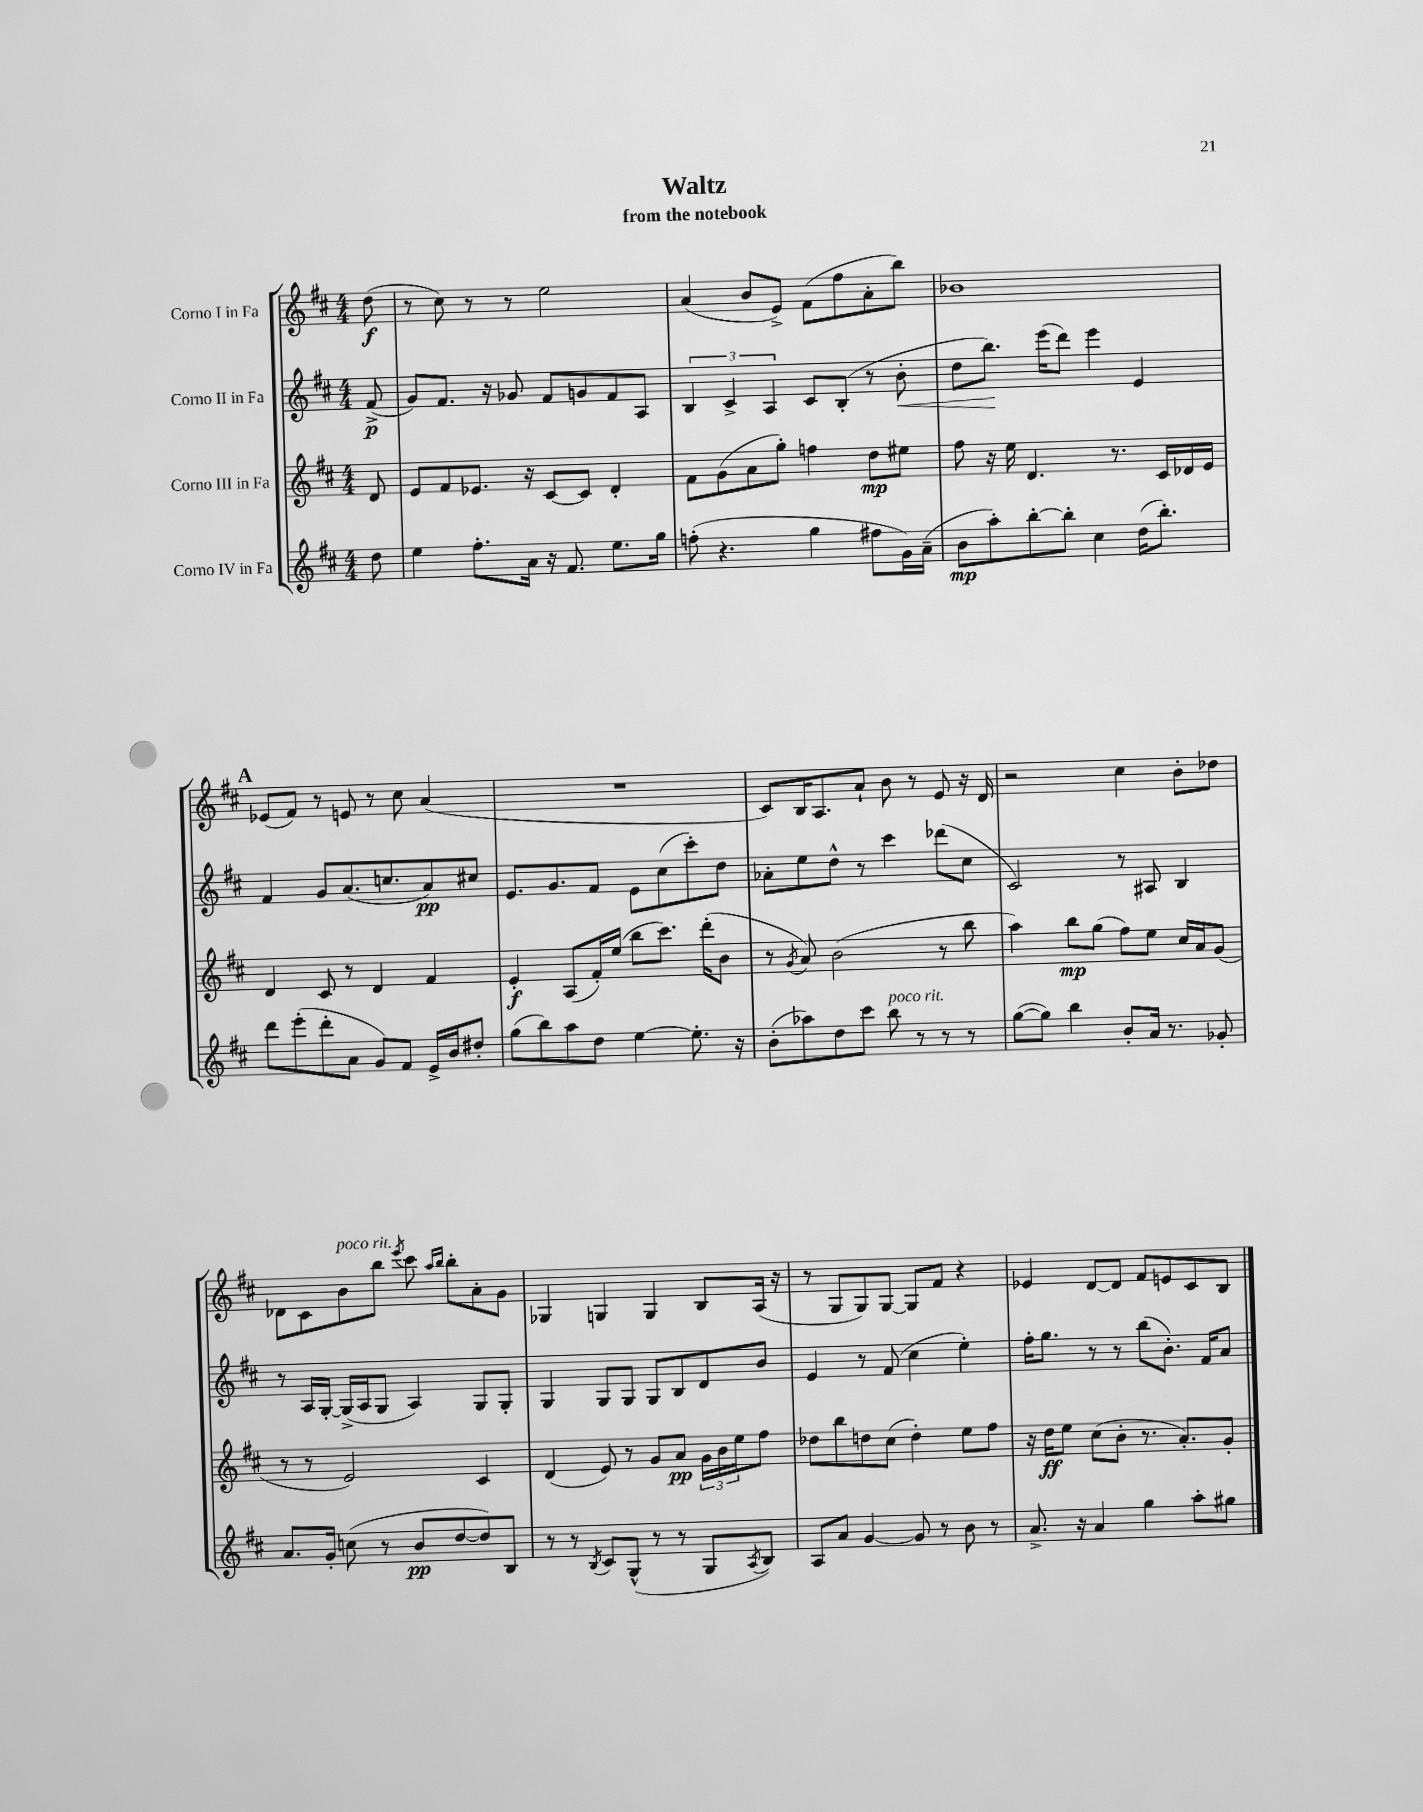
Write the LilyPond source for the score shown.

\header { title = "Waltz" subtitle = "from the notebook" }
<<
\new StaffGroup <<
\new Staff = "s0" \with { instrumentName = "Corno I in Fa" } {
    \clef treble \key d \major \numericTimeSignature \time 4/4 \partial 8
    d''8\f( |
    r8 cis''8) r8 r8 e''2 |
    a'4( b'8 e'8->) fis'8( fis''8 a'8-. b''8) |
    bes'1 |
    \mark \markup { \bold "A" } ees'8( fis'8) r8 e'8 r8 cis''8 a'4( |
    R1 |
    cis'8) b16 a8. a'8-! b'8 r8 e'8 r16 d'16 |
    r2 cis''4 b'8-. des''8 |
    des'8 cis'8 b'8^\markup { \italic "poco rit." } b''8 \acciaccatura { e'''8 } cis'''8 \grace { a''16 b''16 } b''8-. a'8-. g'8 |
    ges4 g4 g4 b8 a16( r16 |
    r8 g8 g8) g8~ g8 fis'8 r4 |
    ees'4 d'8~ d'8 fis'8 e'8 cis'8 b8 \bar "|." |
}
\new Staff = "s1" \with { instrumentName = "Corno II in Fa" } {
    \clef treble \key d \major \numericTimeSignature \time 4/4 \partial 8
    fis'8->\p( |
    g'8) fis'8. r16 ges'8 fis'8 g'8 fis'8 a8 |
    \tuplet 3/2 { b4 cis'4-> a4 } cis'8 b8-.( r8 b'8-.\< |
    d''8 b''8.\!) e'''16( d'''8) e'''4 e'4 |
    \mark \markup { \bold "A" } fis'4 g'8 a'8.( c''8. a'8\pp) cis''8 |
    e'8. g'8. fis'8 e'8 cis''8( cis'''8-.) d''8 |
    aes'8-. e''8 d''8-^ r8 cis'''4 des'''8( cis''8 |
    cis'2) r8 ais8 b4 |
    r8 a16 g16~-. g16->( a16 g8 a4) g8 g8-. |
    g4 g8 g8 g8 b8 d'8 b'8 |
    e'4 r8 fis'8( cis''4 e''4-.) |
    fis''16-. g''8. r8 r8 b''8( b'8.-.) fis'16 a'8 \bar "|." |
}
\new Staff = "s2" \with { instrumentName = "Corno III in Fa" } {
    \clef treble \key d \major \numericTimeSignature \time 4/4 \partial 8
    d'8 |
    e'8 fis'8 ees'8. r16 cis'8~ cis'8 d'4-. |
    fis'8 g'8( a'8 g''8-.) f''4 d''8\mp eis''8 |
    fis''8 r16 e''16 d'4. r8. cis'16 des'16 e'16 |
    \mark \markup { \bold "A" } d'4 cis'8 r8 d'4 fis'4 |
    e'4-.\f a8( fis'16-.) e''16( b''8 cis'''8.) d'''16-.( b'8 |
    r8 \acciaccatura { g'8 } a'8) b'2( r8 b''8 |
    a''4) b''8\mp g''8( fis''8) e''8 cis''16 a'16 g'8( |
    r8 r8 e'2) cis'4 |
    d'4( e'8) r8 g'8 a'8\pp \tuplet 3/2 { g'16 b'16 e''16 } fis''8 |
    des''8 b''8 d''8 cis''8( d''4-.) e''8 fis''8 |
    r16 d''16\ff e''8 cis''8( b'8-. r8. a'8.-.) g'8-. \bar "|." |
}
\new Staff = "s3" \with { instrumentName = "Corno IV in Fa" } {
    \clef treble \key d \major \numericTimeSignature \time 4/4 \partial 8
    d''8 |
    e''4 fis''8.-. a'16 r16 fis'8. e''8. g''16 |
    f''8-.( r4. g''4 fis''8 g'16) a'16--( |
    b'8\mp a''8-.) b''8~-. b''8-. cis''4 d''16( b''8.-.) |
    \mark \markup { \bold "A" } d'''8 e'''8-.( d'''8-. a'8 g'8) fis'8 e'16-> b'16 dis''8-. |
    g''8( b''8) a''8 d''8 e''4~ e''8.-. r16 |
    b'8-.( aes''8) d''8 cis'''8 b''8^\markup { \italic "poco rit." } r8 r8 r8 |
    g''8~( g''8) b''4 b'8-. a'16 r8. ges'8-. |
    a'8. g'16-. c''8( r8 b'8\pp d''8~ d''8) b8 |
    r8 r8 \acciaccatura { b8 } cis'8 g8-^( r8 r8 g8 \acciaccatura { a8 } b8) |
    a8 a'8 g'4~ g'8 r8 b'8 r8 |
    a'8.-> r16 a'4 g''4 a''8-. gis''8 \bar "|." |
}
>>
>>
\layout { \context { \Score \remove "Bar_number_engraver" } }
